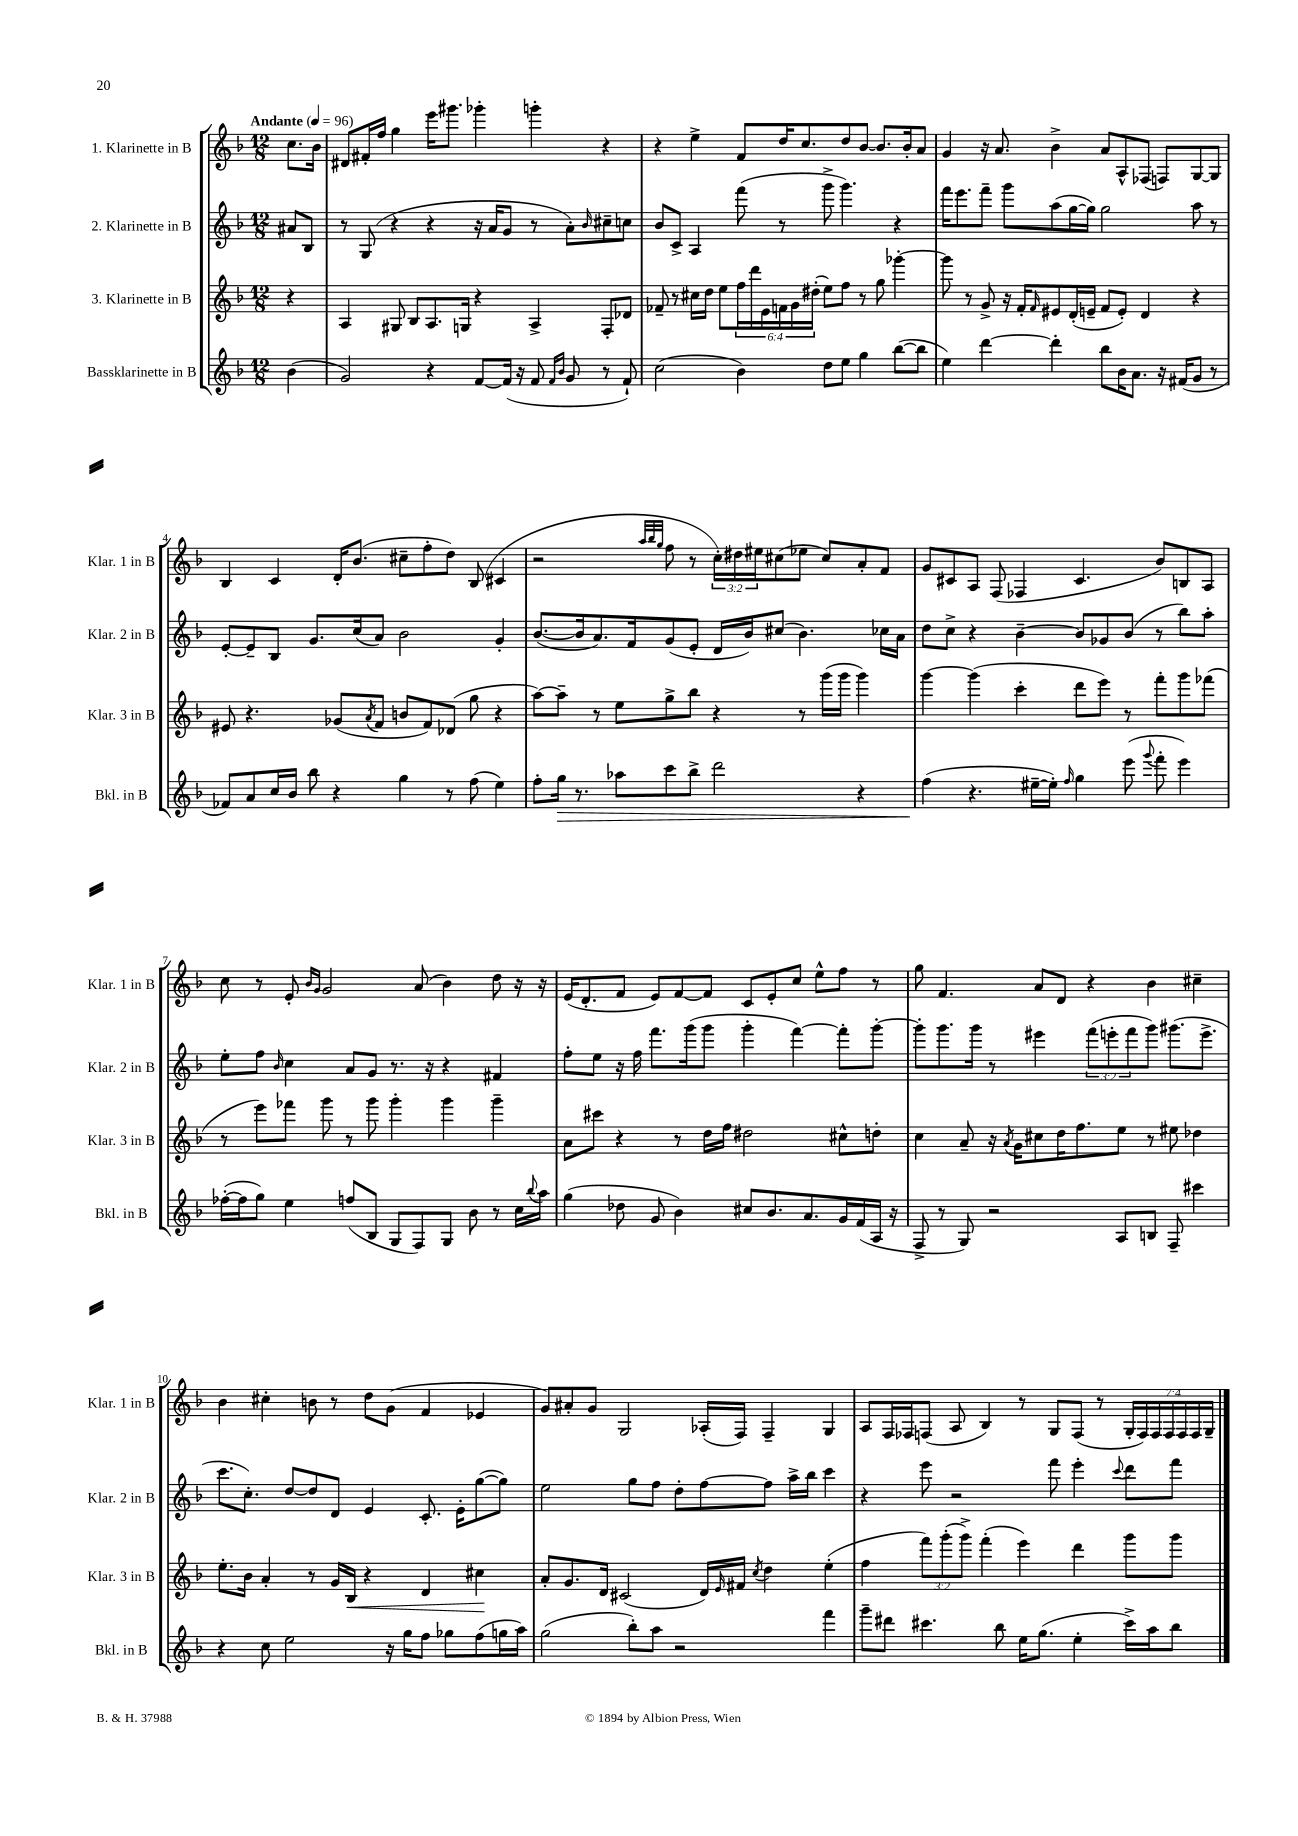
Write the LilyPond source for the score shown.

<<
\new StaffGroup <<
\new Staff = "s0" \with { instrumentName = "1. Klarinette in B" shortInstrumentName = "Klar. 1 in B" } {
    \clef treble \key f \major \numericTimeSignature \time 12/8 \override Staff.TupletNumber.text = #tuplet-number::calc-fraction-text \partial 4 \tempo "Andante" 4 = 96
    c''8. bes'16 |
    dis'8 fis'16-. f''16 g''4 e'''16 gis'''8. ges'''4-. g'''4-. r4 |
    r4 e''4-> f'8 d''16 c''8. d''8 bes'8~ bes'8. bes'16-. a'8 |
    g'4 r16 a'8. bes'4-> a'8 a8-^ fes8( f8) g8~ g8 |
    bes4 c'4 d'16-. bes'8.( cis''8-- f''8-. d''8) bes8( cis'4 |
    r2 \grace { a''32 bes''32 g''32 } f''8 r8 \tuplet 3/2 { c''16-.) dis''16 eis''16 } cis''8( ees''8 cis''8) a'8-. f'8 |
    g'8 cis'8 a8 f8( fes4 cis'4. bes'8) b8 a8 |
    c''8 r8 e'8-. \grace { bes'16 g'16 } g'2 a'8( bes'4) d''8 r16 r16 |
    e'16( d'8.-. f'8 e'8) f'8~ f'8 c'8 e'8-. c''8 e''8-^ f''8 r8 |
    g''8 f'4. a'8 d'8 r4 bes'4 cis''4-- |
    bes'4 cis''4-. b'8 r8 d''8 g'8( f'4 ees'4 |
    g'8) ais'8-. g'8 g2 aes16-.( f16) f4-- g4 |
    a8 f16 fes16 f8( a8 bes4) r8 g8 f8( r8 \tuplet 7/4 { g16-. f16) f16 f16 f16 f16 g16-- } \bar "|." |
}
\new Staff = "s1" \with { instrumentName = "2. Klarinette in B" shortInstrumentName = "Klar. 2 in B" } {
    \clef treble \key f \major \numericTimeSignature \time 12/8 \override Staff.TupletNumber.text = #tuplet-number::calc-fraction-text \partial 4
    ais'8 bes8 |
    r8 g8( r4 r4 r16 a'16 g'8 r8 a'8-.) \grace { bes'16 } cis''8-- c''8 |
    bes'8 c'8-> a4 f'''8( r8 g'''8-> g'''4.) r4 |
    f'''16 e'''8. f'''8-- g'''8 a''8( g''16~ g''16) g''2 a''8 r8 |
    e'8~-. e'8-- bes8 g'8. c''16( a'8) bes'2 g'4-. |
    bes'8.~( bes'16 a'8.) f'16 g'8( e'8-. d'16 bes'16) cis''8( bes'4.) ces''16 a'16 |
    d''8 c''8-> r4 bes'4~-- bes'8 ges'8 bes'8( r8 bes''8) a''8-. |
    e''8-. f''8 \grace { bes'16 } c''4 a'8 g'8 r8. r16 r4 fis'4 |
    f''8-. e''8 r16 f''16 f'''8. g'''16( g'''8 g'''4-. f'''4~) f'''8-. g'''8~-. |
    g'''8-. g'''8. g'''16 r8 eis'''4 \tuplet 3/2 { f'''8( e'''8-. f'''8 } g'''8) gis'''8.( e'''8.-> |
    c'''8. c''8.-.) d''8~ d''8 d'8 e'4 c'8.-. e'16-. g''8~( g''8) |
    e''2 g''8 f''8 d''8-. f''8~ f''8 a''16-> bes''16 c'''4 |
    r4 e'''8 r2 f'''8 e'''4-. \appoggiatura { c'''8 } d'''8 f'''8 \bar "|." |
}
\new Staff = "s2" \with { instrumentName = "3. Klarinette in B" shortInstrumentName = "Klar. 3 in B" } {
    \clef treble \key f \major \numericTimeSignature \time 12/8 \override Staff.TupletNumber.text = #tuplet-number::calc-fraction-text \partial 4
    r4 |
    a4 gis8 bes8 a8. g16 r4 a4-> f8-. des'8 |
    fes'8-- r8 cis''16 d''16 e''8 \tuplet 6/4 { f''16 d'''16 e'16 f'16 g'16 dis''16-.( } e''8) f''8 r8 g''8 ges'''4~-. |
    ges'''8 r8 g'8-> r16 f'16-. \grace { f'16 } eis'8 d'16-.( e'16-- f'8 e'8-.) d'4 r4 |
    eis'8 r4. ges'8( \acciaccatura { a'8 } f'8 b'8 f'8) des'8( g''8 r4 |
    a''8~) a''8-- r8 e''8 g''8-> bes''8 r4 r8 g'''16( g'''16 g'''4) |
    g'''4~ g'''4( c'''4-. d'''8 e'''8) r8 f'''8-. g'''8 fes'''8( |
    r8 e'''8) fes'''8 g'''8 r8 g'''8 g'''4-. g'''4 g'''4-- |
    a'8 cis'''8 r4 r8 d''16 f''16 dis''2 cis''8-^ d''8-. |
    c''4 a'8-- r16 \acciaccatura { a'8 } g'16 cis''8 d''16 f''8. e''8 r8 eis''8 des''4 |
    e''8.-. bes'16 a'4-. r8 g'16 bes16\< r4 d'4 cis''4\! |
    a'8-. g'8. d'16 cis'2( d'16) \grace { e'16 } fis'16 \acciaccatura { c''8 } d''4 e''4-.( |
    f''4 \tuplet 3/2 { f'''8) g'''8-.( g'''8->) } f'''4-.( e'''4) d'''4 g'''8 g'''8 \bar "|." |
}
\new Staff = "s3" \with { instrumentName = "Bassklarinette in B" shortInstrumentName = "Bkl. in B" } {
    \clef treble \key f \major \numericTimeSignature \time 12/8 \partial 4
    bes'4( |
    g'2) r4 f'8~ f'16( r16 f'8 \grace { f'16 bes'16 } g'8 r8 f'8-!) |
    c''2( bes'4) d''8 e''8 g''4 bes''8~( bes''8 |
    e''4) d'''4~ d'''4-. bes''8 bes'16 a'8. r16 fis'16( g'8 r8 |
    fes'8) a'8 c''16 bes'16 bes''8 r4 g''4 r8 f''8( e''4) |
    f''8-. g''16\> r8. aes''8 c'''8 bes''8-> d'''2 r4 |
    f''4\!( r4. eis''16~-- eis''16-.) \grace { f''16 } g''4 e'''8( \appoggiatura { g'''8 } f'''8-. e'''4) |
    fes''16~-.( fes''16 g''8) e''4 f''8( bes8 g8 f8) g8 bes'8 r8 c''16 \appoggiatura { bes''8 } a''16 |
    g''4( des''8 g'8 bes'4) cis''8 bes'8. a'8. g'16 f'16( a16 r16 |
    f8-> r8 g8) r2 a8 b8 f8-- cis'''4 |
    r4 c''8 e''2 r16 g''16 f''8 ges''8 f''8( g''16 a''16) |
    g''2( bes''8-.) a''8 r2 f'''4 |
    g'''8-- dis'''8 cis'''4. bes''8 e''16 g''8.( e''4-. cis'''16->) a''16 bes''8 \bar "|." |
}
>>
>>
